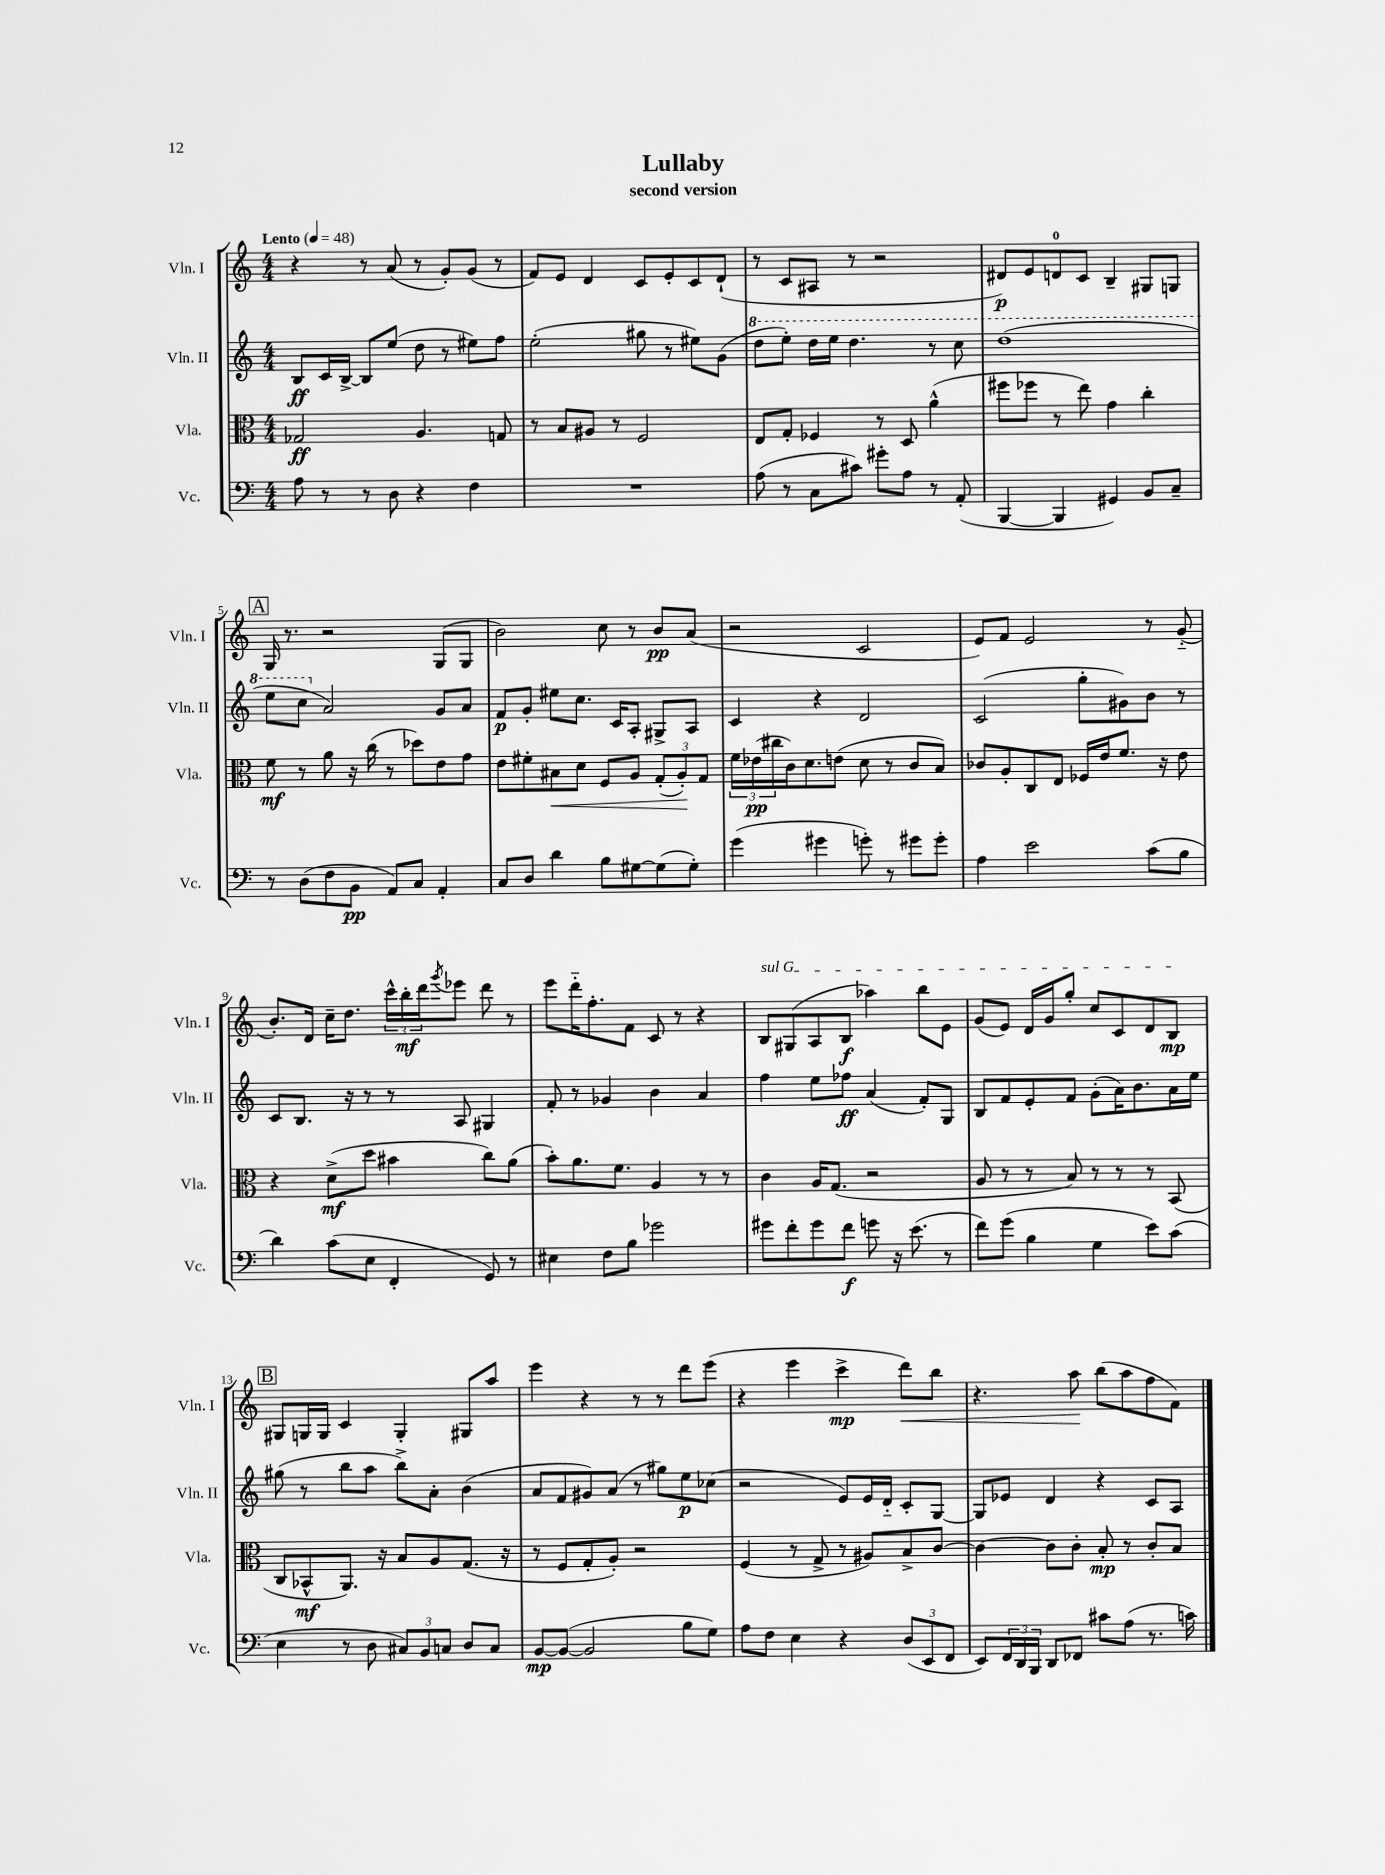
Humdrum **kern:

**kern	**dynam	**kern	**dynam	**kern	**dynam	**kern	**dynam
*part4	*part4	*part3	*part3	*part2	*part2	*part1	*part1
*staff4	*staff4	*staff3	*staff3	*staff2	*staff2	*staff1	*staff1
*I"Vc.	*	*I"Vla.	*	*I"Vln. II	*	*I"Vln. I	*
*I'Vc.	*	*I'Vla.	*	*I'Vln. II	*	*I'Vln. I	*
*clefF4	*	*clefC3	*	*clefG2	*	*clefG2	*
*k[]	*	*k[]	*	*k[]	*	*k[]	*
*M4/4	*	*M4/4	*	*M4/4	*	*M4/4	*
*MM48	*	*MM48	*	*MM48	*	*MM48	*
=1	=1	=1	=1	=1	=1	=1	=1
!	!	!	!	!	!	!LO:TX:a:B:t=Lento	!
8A\	.	2G-X/	ff	8B/L	ff	4r	.
8r	.	.	.	16c/L	.	.	.
.	.	.	.	[16B^/JJ	.	.	.
8r	.	.	.	8B/L]	.	8r	.
8D\	.	.	.	(8ee/J	.	(8a/	.
4r	.	4.A/	.	8dd\	.	8r	.
.	.	.	.	8r	.	8g'/L)	.
4F\	.	.	.	8ee#X\L)	.	(8g/J	.
.	.	8Gn/	.	8ff\J	.	8r	.
=2	=2	=2	=2	=2	=2	=2	=2
1r	.	8r	.	(2ee'\	.	8f/L)	.
.	.	8B/L	.	.	.	8e/J	.
.	.	8A#X/J	.	.	.	4d/	.
.	.	8r	.	.	.	.	.
.	.	2F/	.	8gg#X\	.	8c/L	.
.	.	.	.	8r	.	8e'/	.
.	.	.	.	8ee#X\L)	.	8c/	.
.	.	.	.	(8g\J	.	(8d`/J	.
=3	=3	=3	=3	=3	=3	=3	=3
*	*	*	*	*8va	*	*	*
(8A\	.	8E/L	.	8ddd\L	.	8r	.
8r	.	8G'/J	.	8eee'\J)	.	8c/L	.
8C\L	.	4F-X/	.	16ddd\LL	.	8A#X/J	.
.	.	.	.	16eee\JJ	.	.	.
8c#X\J)	.	.	.	4.ddd\	.	8r	.
8g#X'\L	.	8r	.	.	.	2r	.
8A\J	.	8D/	.	.	.	.	.
8r	.	(4a^^\	.	8r	.	.	.
(8AA'/	.	.	.	8ccc\	.	.	.
=4	=4	=4	=4	=4	=4	=4	=4
[4BBB/	.	8ff#X\L	.	(1ddd	.	8d#X/L)	p
.	.	8ff-X\J	.	.	.	8e/	.
4BBB/]	.	8r	.	.	.	8dn/	.
.	.	8ee\)	.	.	.	8c/J	.
4GG#X/)	.	4g\	.	.	.	4B~/	.
8BB/L	.	4cc'\	.	.	.	8G#X/L	.
8C~/J	.	.	.	.	.	8Gn/J	.
!!LO:LB:g=z
!!LO:REH:place=s1:t=A
=5	=5	=5	=5	=5	=5	=5	=5
8r	.	8f\	mf	8eee\L	.	16G/	.
.	.	.	.	.	.	8.r	.
(8D\L	.	8r	.	8ccc\J	.	.	.
*	*	*	*	*X8va	*	*	*
8F\	.	8a\	.	2a/)	.	2r	.
8BB\J	pp	16r	.	.	.	.	.
.	.	(16cc\	.	.	.	.	.
8AA/L)	.	8r	.	.	.	.	.
8C/J	.	8dd-X\L)	.	.	.	.	.
4AA'/	.	8e\	.	8g/L	.	(8G/L	.
.	.	8g\J	.	8a/J	.	8G/J	.
=6	=6	=6	=6	=6	=6	=6	=6
8C/L	.	8e\L	.	8f/L	p	2b\)	.
8D/J	.	8f#X'\	.	8g'/J	.	.	.
!	!	!	!LO:HP:b	!	!	!	!
4d\	.	8B#X\	<	8ee#X\L	.	.	.
.	.	8d\J	.	8.cc\J	.	.	.
8B\L	.	8F/L	.	.	.	8cc\	.
.	.	.	.	16c/KL	.	.	.
[8G#X\	.	8A/J	.	8A'/J	.	8r	.
(8G#\]	.	(12G'/L	.	8G#X^/L	.	8b/L	pp
.	.	12A'/)	.	.	.	.	.
8G#'\J)	.	.	.	8A/J	.	(8a/J	.
.	.	12G/J	[	.	.	.	.
=7	=7	=7	=7	=7	=7	=7	=7
(4g\	.	24f\LL	.	4c/	.	2r	.
.	.	(24e-X\	pp	.	.	.	.
.	.	24cc#X\	.	.	.	.	.
.	.	16c\J)	.	.	.	.	.
.	.	8.d\	.	.	.	.	.
4g#X\	.	.	.	4r	.	.	.
.	.	(8en\J	.	.	.	.	.
8gn'\)	.	8d\	.	2d/	.	2c/	.
8r	.	8r	.	.	.	.	.
8g#X\L	.	8c/L	.	.	.	.	.
8g#'\J	.	8B/J)	.	.	.	.	.
=8	=8	=8	=8	=8	=8	=8	=8
4A\	.	8c-X/L	.	(2c/	.	8e/L)	.
.	.	8A'/	.	.	.	8f/J	.
2e\	.	8C/	.	.	.	2e/	.
.	.	8E/J	.	.	.	.	.
.	.	16F-X/LL	.	8gg'\L	.	.	.
.	.	16e/J	.	.	.	.	.
.	.	8.f/J	.	8g#X\)	.	.	.
(8c\L	.	.	.	8b\J	.	8r	.
.	.	16r	.	.	.	.	.
8B\J	.	8e\	.	8r	.	(8g/	.
!!LO:LB:g=z
=9	=9	=9	=9	=9	=9	=9	=9
4d\)	.	4r	.	8c/L	.	8.b'/L)	.
.	.	.	.	8.B/J	.	.	.
.	.	.	.	.	.	16d/Jk	.
(8c\L	.	(8d^\L	mf	.	.	16cc~\KL	.
.	.	.	.	16r	.	8.dd\J	.
8E\J	.	8dd\J	.	8r	.	.	.
4FF'/	.	4b#X\	.	8r	.	24ccc^^\LL	.
.	.	.	.	.	.	24bb'\	mf
.	.	.	.	.	.	24ddd\J	.
.	.	.	.	.	.	8qggg/	.
.	.	.	.	8A/	.	8eee-X\J	.
8GG/)	.	8cc\L)	.	4G#X/	.	8ddd\	.
8r	.	(8a\J	.	.	.	8r	.
=10	=10	=10	=10	=10	=10	=10	=10
4E#X\	.	8b'\L)	.	8f'/	.	8eee\L	.
.	.	8.a\	.	8r	.	16ddd\K	.
.	.	.	.	.	.	8.ff'\	.
8F\L	.	.	.	4g-X/	.	.	.
.	.	8.f\J	.	.	.	.	.
8B\J	.	.	.	.	.	8f\J	.
2g-X\	.	4A/	.	4b\	.	8c/	.
.	.	.	.	.	.	8r	.
.	.	8r	.	4a/	.	4r	.
.	.	8r	.	.	.	.	.
=11	=11	=11	=11	=11	=11	=11	=11
!	!	!	!	!	!	!LO:TX:a:i:t=sul G	!
8g#X\L	.	4c\	.	4ff\	.	8B/L	.
8f'\	.	.	.	.	.	(8G#X/	.
8g#\	.	16A/KL	.	8ee\L	.	8A/	.
.	.	(8.G/J	.	.	.	.	.
8f\J	f	.	.	8ff-X\J	ff	8B/J	f
8gn\	.	2r	.	(4a/	.	4aa-X\)	.
16r	.	.	.	.	.	.	.
(8.e\	.	.	.	.	.	.	.
.	.	.	.	8f'/L)	.	8bb\L	.
8r	.	.	.	8G/J	.	8e\J	.
=12	=12	=12	=12	=12	=12	=12	=12
8f\L)	.	8A/	.	8B/L	.	(8g/L	.
(8g\J	.	8r	.	8f/	.	8e/J)	.
4B\	.	8r	.	8e'/	.	16d/LL	.
.	.	.	.	.	.	16g/J	.
.	.	8B/)	.	8f/J	.	8gg'/J	.
4G\	.	8r	.	(8g'\L	.	8cc/L	.
.	.	8r	.	16a\K)	.	8c/	.
.	.	.	.	8.b\	.	.	.
8e\L)	.	8r	.	.	.	8d/	.
(8c\J	.	(8BB/	.	16a\L	.	8B/J	mp
.	.	.	.	16ee\JJ	.	.	.
!!LO:LB:g=z
!!LO:REH:place=s1:t=B
=13	=13	=13	=13	=13	=13	=13	=13
4E\	.	8C/L	.	(8gg#X\	.	8G#X/L	.
.	.	8BB-X^^/	mf	8r	.	16Gn/L	.
.	.	.	.	.	.	16G/JJ	.
8r	.	8.AA/J)	.	8bb\L	.	4c/	.
8D\	.	.	.	8aa\J	.	.	.
.	.	16r	.	.	.	.	.
12C#X/L)	.	8B/L	.	8bb^\L)	.	4G'/	.
12BB/	.	.	.	.	.	.	.
.	.	8A/	.	8a'\J	.	.	.
12Cn/J	.	.	.	.	.	.	.
8D/L	.	(8.G/J	.	(4b\	.	8G#X/L	.
8C/J	.	.	.	.	.	8aa/J	.
.	.	16r	.	.	.	.	.
=14	=14	=14	=14	=14	=14	=14	=14
[8BB/L	mp	8r	.	8a/L	.	4eee\	.
(8BB/J_	.	8F/L	.	8f/	.	.	.
2BB/]	.	8G'/	.	8g#X/)	.	4r	.
.	.	8A'/J)	.	(8a/J	.	.	.
.	.	2r	.	8r	.	8r	.
.	.	.	.	8gg#X\L)	.	8r	.
8B\L	.	.	.	8ee\	p	8ddd\L	.
8G\J)	.	.	.	(8cc-X\J	.	(8eee\J	.
=15	=15	=15	=15	=15	=15	=15	=15
8A\L	.	(4F/	.	2r	.	4r	.
8F\J	.	.	.	.	.	.	.
4E\	.	8r	.	.	.	4eee\	.
.	.	8G^/	.	.	.	.	.
4r	.	8r	.	8e/L)	.	4ccc^\	mp
.	.	8A#X/L)	.	16e/L	.	.	.
.	.	.	.	16d/JJ	.	.	.
!	!	!	!	!	!	!	!LO:HP:b
(12D/L	.	8B^/	.	8c'/L	.	8ddd\L)	<
12EE/	.	.	.	.	.	.	.
.	.	[8c/J	.	[8G/J	.	8bb\J	.
12FF/J	.	.	.	.	.	.	.
=16	=16	=16	=16	=16	=16	=16	=16
8EE/L)	.	4c\_	.	8G/L]	.	4.r	.
24FF/L	.	.	.	8e-X/J	.	.	.
24DD/	.	.	.	.	.	.	.
24BBB/JJ	.	.	.	.	.	.	.
8DD/L	.	8c\L]	.	4d/	.	.	.
8FF-X/J	.	8c'\J	.	.	.	8aa\	.
8c#X\L	.	8B'/	mp	4r	.	(8bb\L	[
(8A\J	.	8r	.	.	.	8aa\	.
8.r	.	8c'/L	.	8c/L	.	8ff\	.
.	.	8B/J	.	8A/J	.	8f\J)	.
16cn\)	.	.	.	.	.	.	.
==	==	==	==	==	==	==	==
*-	*-	*-	*-	*-	*-	*-	*-
